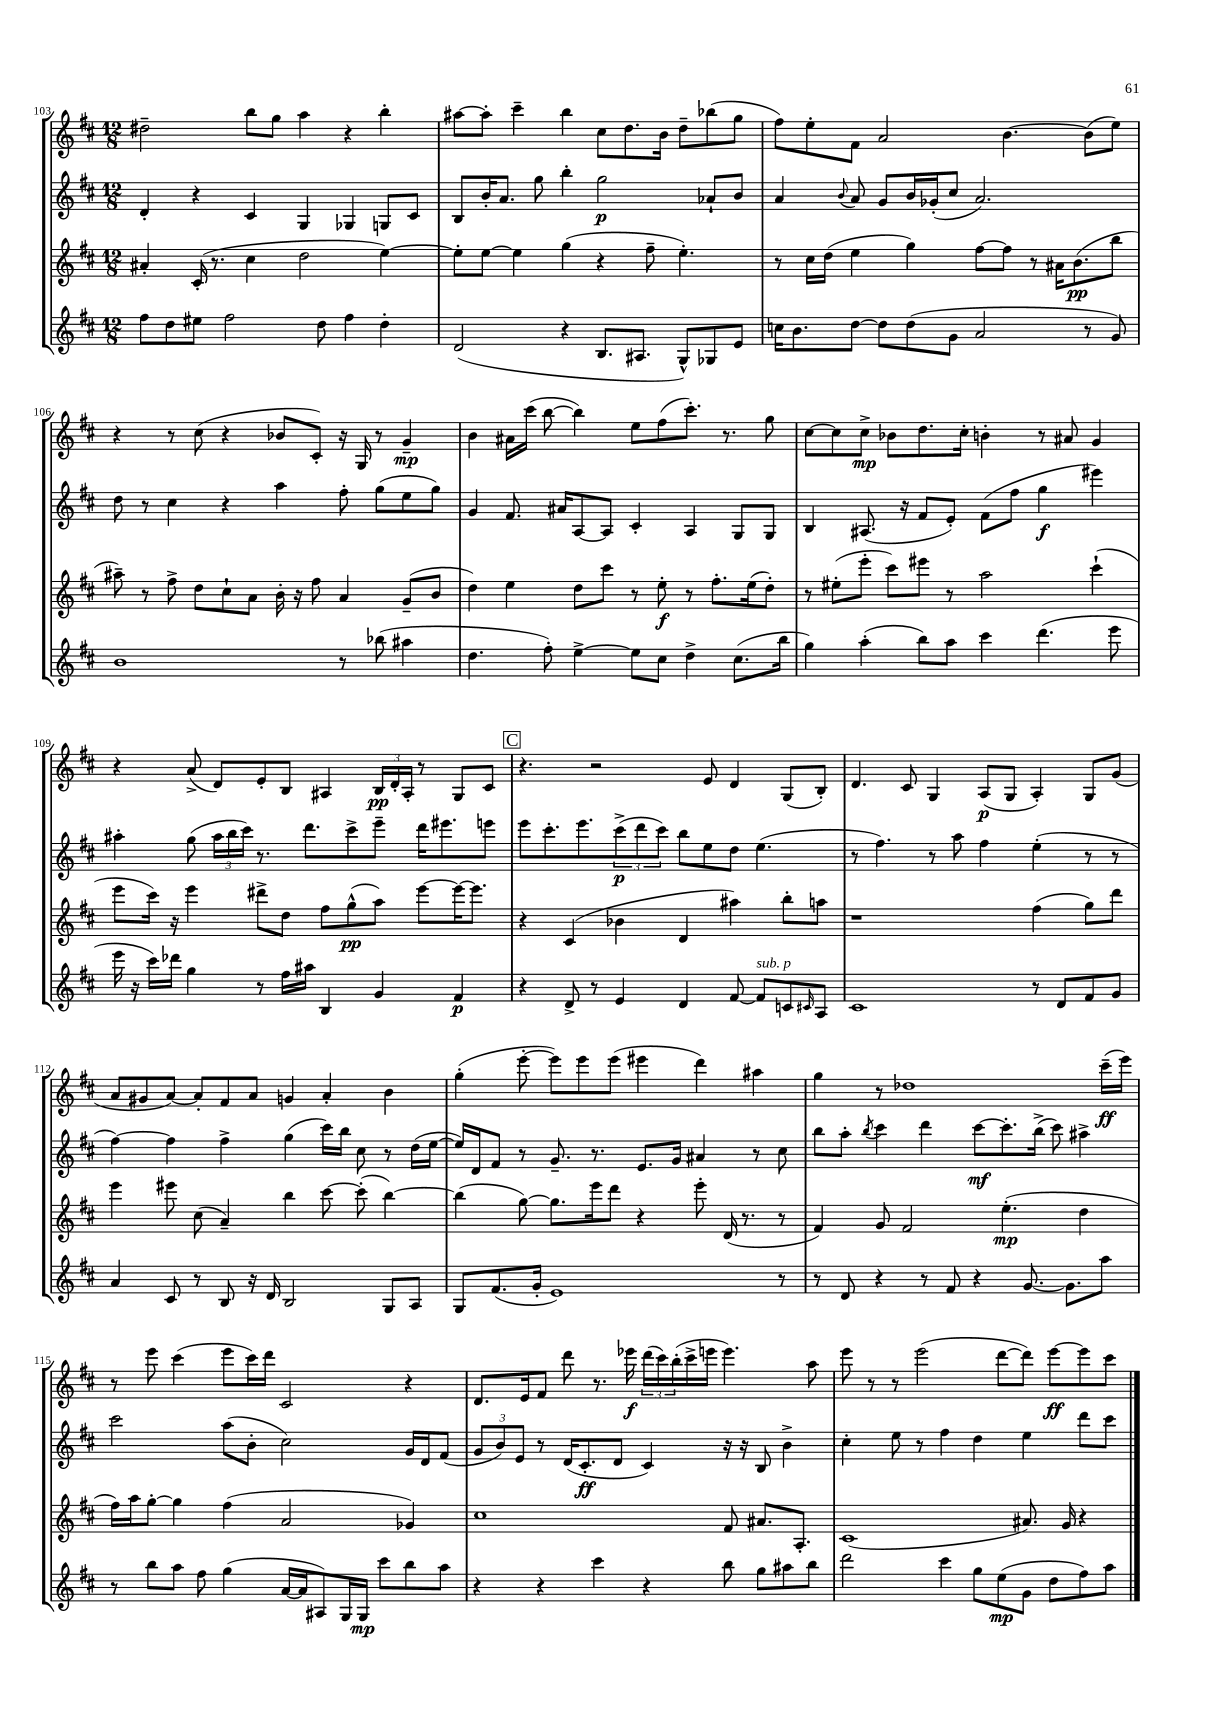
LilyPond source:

<<
\new StaffGroup <<
\new Staff = "s0" {
    \clef treble \key d \major \numericTimeSignature \time 12/8
    dis''2-- b''8 g''8 a''4 r4 b''4-. |
    ais''8~ ais''8-. cis'''4-- b''4 cis''8 d''8. b'16 d''8-- bes''8( g''8 |
    fis''8) e''8-. fis'8 a'2 b'4.~ b'8( e''8) |
    r4 r8 cis''8( r4 bes'8 cis'8-.) r16 g16 r8 g'4--\mp |
    b'4 ais'16 cis'''16( b''8~ b''4) e''8 fis''8( cis'''8.-.) r8. g''8 |
    cis''8~ cis''8 cis''8->\mp bes'8 d''8. cis''16-. b'4-. r8 ais'8 g'4 |
    r4 a'8->( d'8) e'8-. b8 ais4 \tuplet 3/2 { b16\pp d'16-. ais16-. } r8 g8 cis'8 |
    \mark \markup { \box "C" } r4. r2 e'8 d'4 g8( b8-.) |
    d'4. cis'8 g4 a8\p( g8 a4-.) g8 g'8( |
    a'8 gis'8 a'8~) a'8-. fis'8 a'8 g'4 a'4-. b'4 |
    g''4-.( e'''8~-. e'''8) e'''8 e'''8( eis'''4 d'''4) ais''4 |
    g''4 r8 des''1 cis'''16--\ff( e'''16) |
    r8 e'''8 cis'''4( e'''8 cis'''16) d'''16 cis'2 r4 |
    d'8. e'16 fis'8 d'''8 r8. ees'''16\f \tuplet 3/2 { d'''16( cis'''16) b''16-.( } cis'''16-> e'''16 e'''4.) a''8 |
    e'''8 r8 r8 e'''2( d'''8~ d'''8) e'''8~\ff e'''8 cis'''8 \bar "|." |
}
\new Staff = "s1" {
    \clef treble \key d \major \numericTimeSignature \time 12/8
    d'4-. r4 cis'4 g4 ges4 g8 cis'8 |
    b8 b'16-. a'8. g''8 b''4-. g''2\p aes'8-! b'8 |
    a'4 \appoggiatura { b'8 } a'8 g'8 b'16 ges'16-.( cis''8 a'2.) |
    d''8 r8 cis''4 r4 a''4 fis''8-. g''8( e''8 g''8) |
    g'4 fis'8. ais'16 a8~ a8 cis'4-. a4 g8 g8 |
    b4 ais8.( r16 fis'8 e'8-.) fis'8( fis''8 g''4\f eis'''4) |
    ais''4-. g''8( \tuplet 3/2 { ais''16 b''16 cis'''16) } r8. d'''8. cis'''8-> e'''8-- d'''16 eis'''8. e'''8 |
    \mark \markup { \box "C" } e'''8 cis'''8.-. e'''8. \tuplet 3/2 { cis'''8->\p( d'''8 cis'''8) } b''8 e''8 d''8 e''4.( |
    r8 fis''4.) r8 a''8 fis''4 e''4-.( r8 r8 |
    fis''4~) fis''4 fis''4-> g''4( cis'''16) b''16 cis''8 r8 d''16( e''16~ |
    e''16) d'16 fis'8 r8 g'8.-- r8. e'8. g'16 ais'4 r8 cis''8 |
    b''8 a''8-. \acciaccatura { b''8 } cis'''4 d'''4 cis'''8~\mf cis'''8.-. b''16->( cis'''8) ais''4-> |
    cis'''2 a''8( b'8-. cis''2) g'16 d'16 fis'8( |
    \tuplet 3/2 { g'8 b'8) e'8 } r8 d'16( cis'8.-.\ff d'8 cis'4) r16 r16 b8 b'4-> |
    cis''4-. e''8 r8 fis''4 d''4 e''4 d'''8 cis'''8 \bar "|." |
}
\new Staff = "s2" {
    \clef treble \key d \major \numericTimeSignature \time 12/8
    ais'4-. cis'16-.( r8. cis''4 d''2 e''4~) |
    e''8-. e''8~ e''4 g''4( r4 fis''8-- e''4.-.) |
    r8 cis''16 d''16( e''4 g''4) fis''8~ fis''8 r8 ais'16 b'8.\pp( b''8 |
    ais''8--) r8 fis''8-> d''8 cis''8-! a'8 b'16-. r16 fis''8 a'4 g'8--( b'8 |
    d''4) e''4 d''8 cis'''8 r8 e''8-.\f r8 fis''8.-. e''16( d''8-.) |
    r8 eis''8-.( e'''8-. cis'''8) eis'''8 r8 a''2 cis'''4-!( |
    e'''8 cis'''16) r16 e'''4 dis'''8-> d''8 fis''8 g''8-^\pp( a''8) e'''8~ e'''16~ e'''8. |
    \mark \markup { \box "C" } r4 cis'4( bes'4 d'4 ais''4) b''8-. a''8 |
    r1 fis''4( g''8) d'''8 |
    e'''4 eis'''8 cis''8( a'4--) b''4 cis'''8~ cis'''8-.( b''4~) |
    b''4( g''8~) g''8. e'''16 d'''8 r4 e'''8-. d'16( r8. r8 |
    fis'4) g'8 fis'2 e''4.-.\mp( d''4 |
    fis''16) a''16 g''8~-. g''4 fis''4( a'2 ges'4) |
    cis''1 fis'8 ais'8. a8.-. |
    cis'1( ais'8.) g'16 r4 \bar "|." |
}
\new Staff = "s3" {
    \clef treble \key d \major \numericTimeSignature \time 12/8
    fis''8 d''8 eis''8 fis''2 d''8 fis''4 d''4-. |
    d'2( r4 b8. ais8. g8-^) ges8 e'8 |
    c''16 b'8. d''8~ d''8 d''8( g'8 a'2 r8 g'8) |
    b'1 r8 bes''8( ais''4 |
    d''4. fis''8-.) e''4~-> e''8 cis''8 d''4-> cis''8.( b''16 |
    g''4) a''4-.( b''8) a''8 cis'''4 d'''4.( e'''8 |
    e'''16 r16 cis'''16) des'''16 g''4 r8 fis''16 ais''16 b4 g'4 fis'4\p |
    \mark \markup { \box "C" } r4 d'8-> r8 e'4 d'4 fis'8~ fis'8^\markup { \italic "sub. p" } c'8 \grace { cis'16 } a8 |
    cis'1 r8 d'8 fis'8 g'8 |
    a'4 cis'8 r8 b8 r16 d'16 b2 g8 a8 |
    g8 fis'8.( g'16-. e'1) r8 |
    r8 d'8 r4 r8 fis'8 r4 g'8.~ g'8. a''8 |
    r8 b''8 a''8 fis''8 g''4( a'16~ a'16 ais8) g16 g16\mp cis'''8 b''8 a''8 |
    r4 r4 cis'''4 r4 b''8 g''8 ais''8 b''8 |
    d'''2 cis'''4 g''8 e''8\mp( g'8 d''8 fis''8) a''8 \bar "|." |
}
>>
>>
\layout { \context { \Score currentBarNumber = #103 } }
